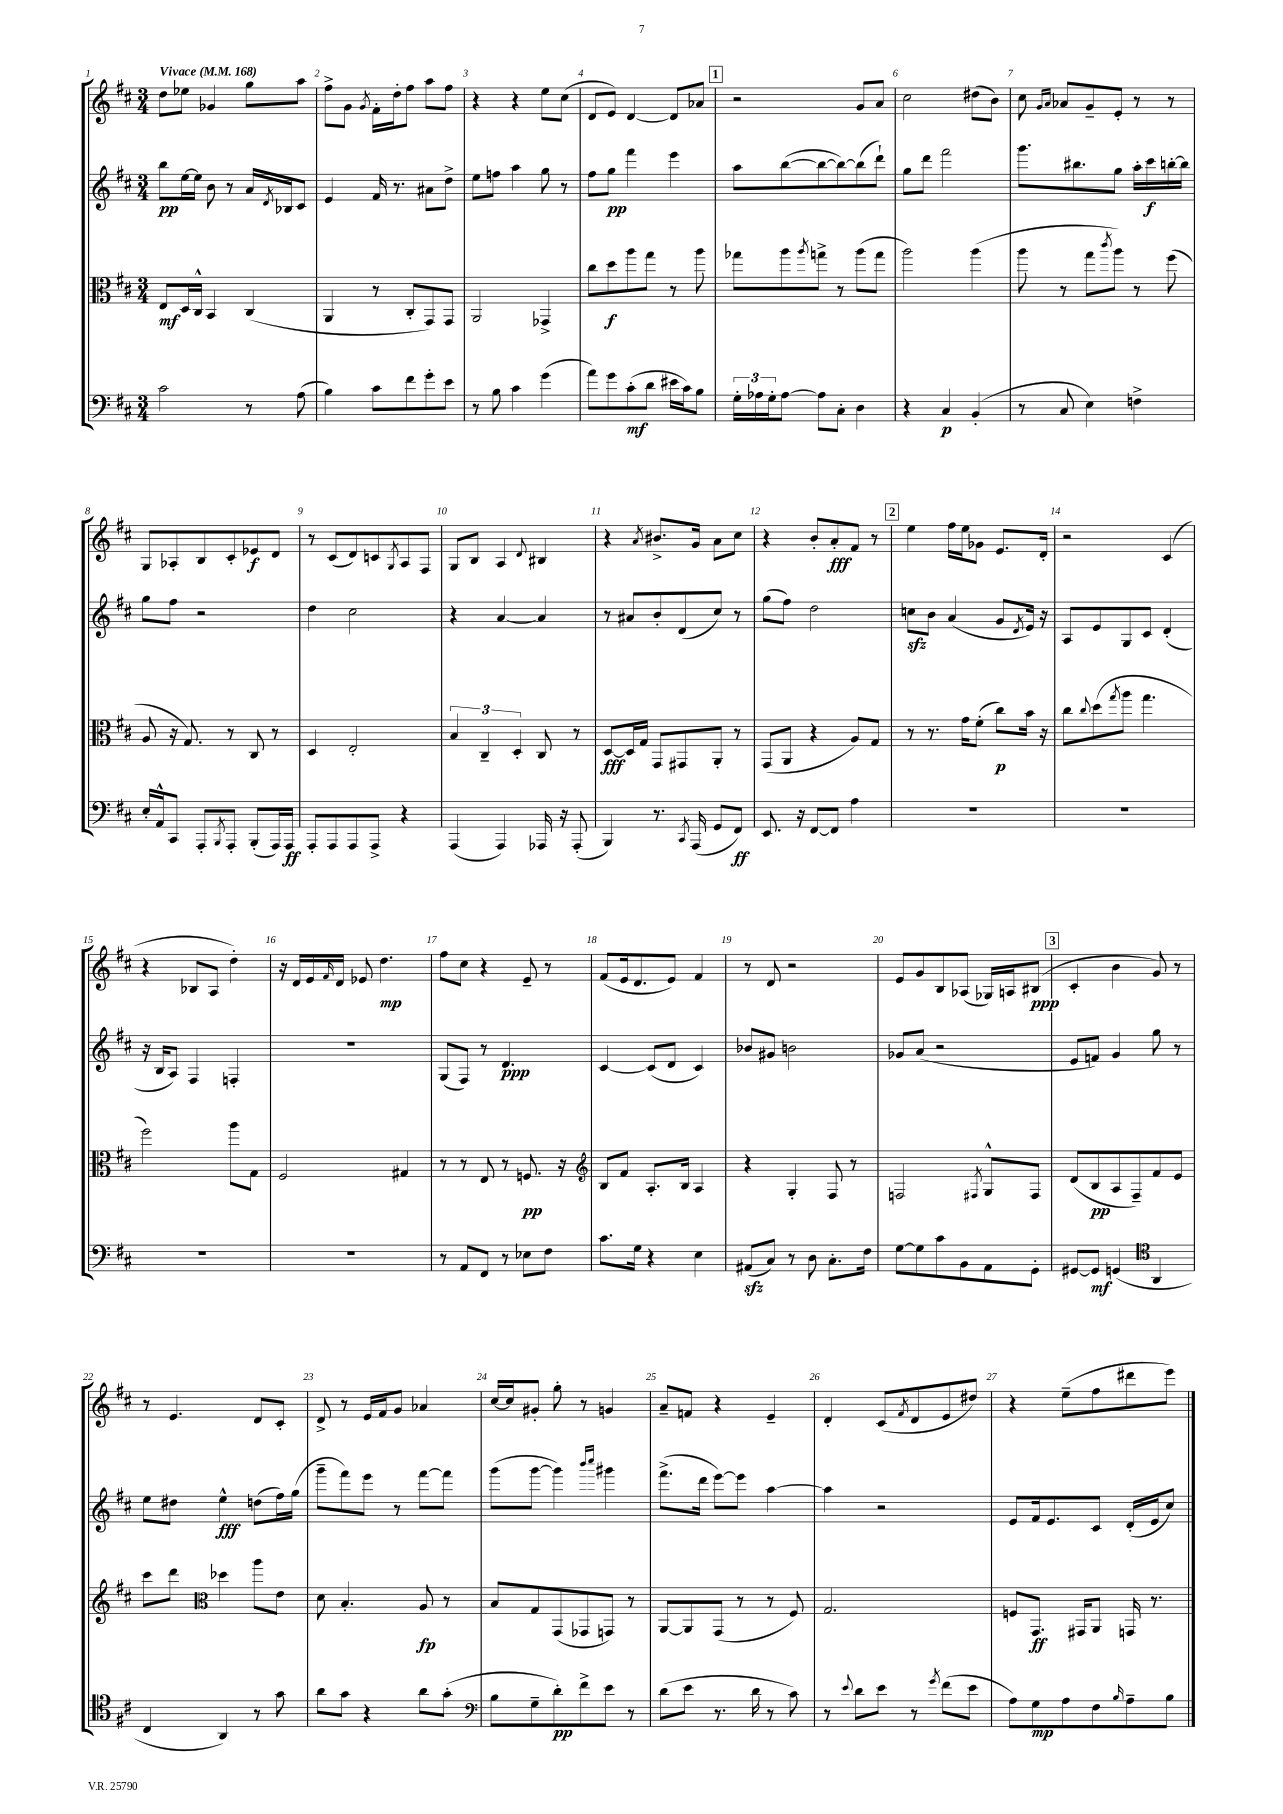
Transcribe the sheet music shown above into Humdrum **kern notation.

**kern	**kern	**kern	**kern
*staff4	*staff3	*staff2	*staff1
*clefF4	*clefC3	*clefG2	*clefG2
*k[f#c#]	*k[f#c#]	*k[f#c#]	*k[f#c#]
*M3/4	*M3/4	*M3/4	*M3/4
*MM168	*MM168	*MM168	*MM168
2c#	8E	8bb	8dd
.	16D	[16ee	8ee-
.	16C#^^	16ee]	.
.	4BB	8b	4g-
.	.	8r	.
8r	(4C#	16a	8gg
.	.	8qd	.
.	.	16B-	.
(8A	.	8c#	8aa
=	=	=	=
4B)	4AA	4e	8ff#^
.	.	.	8g
.	.	.	8qg
8c#	8r	16f#	16f#'
.	.	8.r	16dd'
8f#	8C#'	.	8ff#
8g'	8GG)	8a#	8aa
8e	8GG	8dd^	8ff#
=	=	=	=
8r	2AA	8ee	4r
8B	.	8ff	.
4c#	.	4aa	4r
(4g	4GG-^	8gg	8ee
.	.	8r	(8cc#
=	=	=	=
8a)	8cc#	8ff#	8d
8g	8dd	8gg	8e)
(8c#'	8aa	4fff#	[4d
8d	8gg	.	.
16e#	8r	4eee	8d]
16c#)	.	.	.
8B	8aa	.	8a-
=	=	=	=
24G'	8gg-	8aa	2r
24A-	.	.	.
24G'	.	.	.
[8A-	8aa	([8bb	.
.	8qaa	.	.
8A-]	8gg^	8bb_	.
8C#'	8r	8bb_)	.
4D	(8aa	(8bb]	8g
.	8gg	8ddd`)	8a
=	=	=	=
4r	2aa)	8gg	2cc#
.	.	8ddd	.
4C#	.	2fff#	.
(4BB'	(4aa	.	(8dd#
.	.	.	8b)
=	=	=	=
8r	8aa	8.ggg	8cc#
.	.	.	16qqg
.	.	.	16qqa
8C#	8r	.	8a-
.	.	8.bb#	.
4E)	8gg	.	8g~
.	8qccc#	.	.
.	8aa)	8gg	8e'
4F^	8r	16aa'	8r
.	.	16ccc#	.
.	(8ff#	[16bb'	8r
.	.	16bb]	.
=	=	=	=
16E'	8A	8gg	8G
16AA^^	.	.	.
8CC#	16r	8ff#	8A-'
.	8.G)	.	.
8AAA'	.	2r	8B
8qBBB	.	.	.
8AAA'	8r	.	8c#'
(8BBB'	8C#	.	8e-
16AAA)	8r	.	8d
16AAA	.	.	.
=	=	=	=
8AAA'	4D	4dd	8r
8AAA	.	.	(8c#
8AAA	2E'	2cc#	8d)
8AAA^	.	.	8c
.	.	.	8qG
4r	.	.	8A
.	.	.	8F#
=	=	=	=
(4AAA	6B	4r	8G
.	.	.	8B
.	6C#~	.	.
4AAA)	.	[4a	4A
.	6D'	.	.
.	.	.	8qqd
16AAA-	8C#	4a]	4B#
16r	.	.	.
(8AAA-'	8r	.	.
=	=	=	=
4BBB)	[8D	8r	4r
.	16D]	8a#	.
.	16G	.	.
.	.	.	8qa
8.r	8GG	8b'	8.b#^
.	8GG#	(8d	.
8qCC#	.	.	.
(16AAA	.	.	16g
8GG	8AA'	8cc#)	8a
8FF#)	8r	8r	8cc#
=	=	=	=
8.EE	(8GG	(8gg	4r
.	8AA	8ff#)	.
16r	.	.	.
[8FF#	4r	2dd	8b'
8FF#]	.	.	8a'
4A	8A)	.	8f#
.	8G	.	8r
=	=	=	=
2.r	8r	8cc	4ee
.	8.r	8b	.
.	.	(4a	16ff#
.	16g	.	16ee
.	(8f#'	.	8g-
.	8cc#)	8g	8.e
.	.	8qd	.
.	16b	16e)	.
.	16r	16r	16d'
=	=	=	=
2.r	8cc#	8A	2r
.	8qqcc#	.	.
.	(8dd	8e	.
.	8qgg	.	.
.	8aa	8G	.
.	4.gg	8c#	.
.	.	(4d'	(4c#
=	=	=	=
2.r	2ff#)	16r	4r
.	.	16B	.
.	.	8A)	.
.	.	4F#	8B-
.	.	.	8A
.	8aa	4F'	4dd')
.	8G	.	.
=	=	=	=
2.r	2F#	2.r	16r
.	.	.	16d
.	.	.	16e
.	.	.	16qqf#
.	.	.	16d
.	.	.	8e-
.	.	.	4.dd
.	4G#	.	.
=	=	=	=
8r	8r	(8G	8ff#
8AA	8r	8F#)	8cc#
8FF#	8E	8r	4r
8r	8r	4.d	.
8E-	8.F	.	8e~
8F#	.	.	8r
.	16r	.	.
=	=	=	=
*	*clefG2	*	*
8.c#	8B	[4c#	(8f#
.	8f#	.	16e
16G	.	.	8.d
4r	8.A'	(8c#]	.
.	.	8d	8e)
.	16B	.	.
4E	4A	4c#)	4f#
=	=	=	=
(8AA#	4r	8b-	8r
8C#)	.	8g#	8d
8r	4G'	2b	2r
8D	.	.	.
8.C#'	8F#	.	.
.	8r	.	.
16F#	.	.	.
=	=	=	=
[8G	2F	8g-	8e
8G]	.	(8a	8g
8c#	.	2r	8B
8BB	.	.	(8A-
.	8qF#	.	.
8AA	8G^^	.	16G-)
.	.	.	16A
8GG'	8F#	.	(8B#
=	=	=	=
[8GG#	(8d	8e	4c#'
8GG#]	8B	8f)	.
(4GG	8A	4g	4b
.	8F#~)	.	.
*clefC4	*	*	*
4AA	8f#	8gg	8g)
.	8e	8r	8r
=	=	=	=
4C#	8ccc#	8ee	8r
.	8ddd	8dd#	4.e
*	*clefC3	*	*
4AA)	4dd-	4ee^^	.
8r	8aa	(8dd	8d
8g	8e	16ff#)	8c#'
.	.	(16gg	.
=	=	=	=
8a	8d	8ggg~	8d^
8g	4.B'	8fff#)	8r
4r	.	8eee	16e
.	.	.	16f#
.	.	8r	8g
8a	8A	[8fff#	4a-
(8g'	8r	8fff#]	.
=	=	=	=
*clefF4	*	*	*
8B	8B	(8ggg	[16cc#
.	.	.	16cc#]
8G~	8G	[8ggg	8g#'
8d')	(8GG	4ggg])	8gg'
8f#^	8GG-	.	8r
.	.	16qqbbb	.
.	.	16qqcccc#	.
8e	8GG)	4ggg#	4g
8r	8r	.	.
=	=	=	=
(8d	[8AA	(8.fff#^	8a~
8e	8AA]	.	8f
.	.	16ddd	.
8.r	(8GG	[8eee)	4r
.	8r	8eee]	.
16d	.	.	.
8r	8r	[4aa	4e~
8c#)	8F#)	.	.
=	=	=	=
8r	2.G	4aa]	4d'
8qqe	.	.	.
8d	.	.	.
8e	.	2r	(8c#
.	.	.	8qf#
8r	.	.	8d
8qg	.	.	.
(8f#	.	.	8e
8e	.	.	8dd#)
=	=	=	=
8A)	8F	8e	4r
8G	8.GG	16f#	.
.	.	8.e	.
8A	.	.	(8ee~
.	16GG#	.	.
8F#	8AA	8c#	8ff#
16qqB	.	.	.
8A~	16GG	(16d'	8ddd#
.	8.r	16e	.
8B	.	8cc#)	8eee)
==	==	==	==
*-	*-	*-	*-
